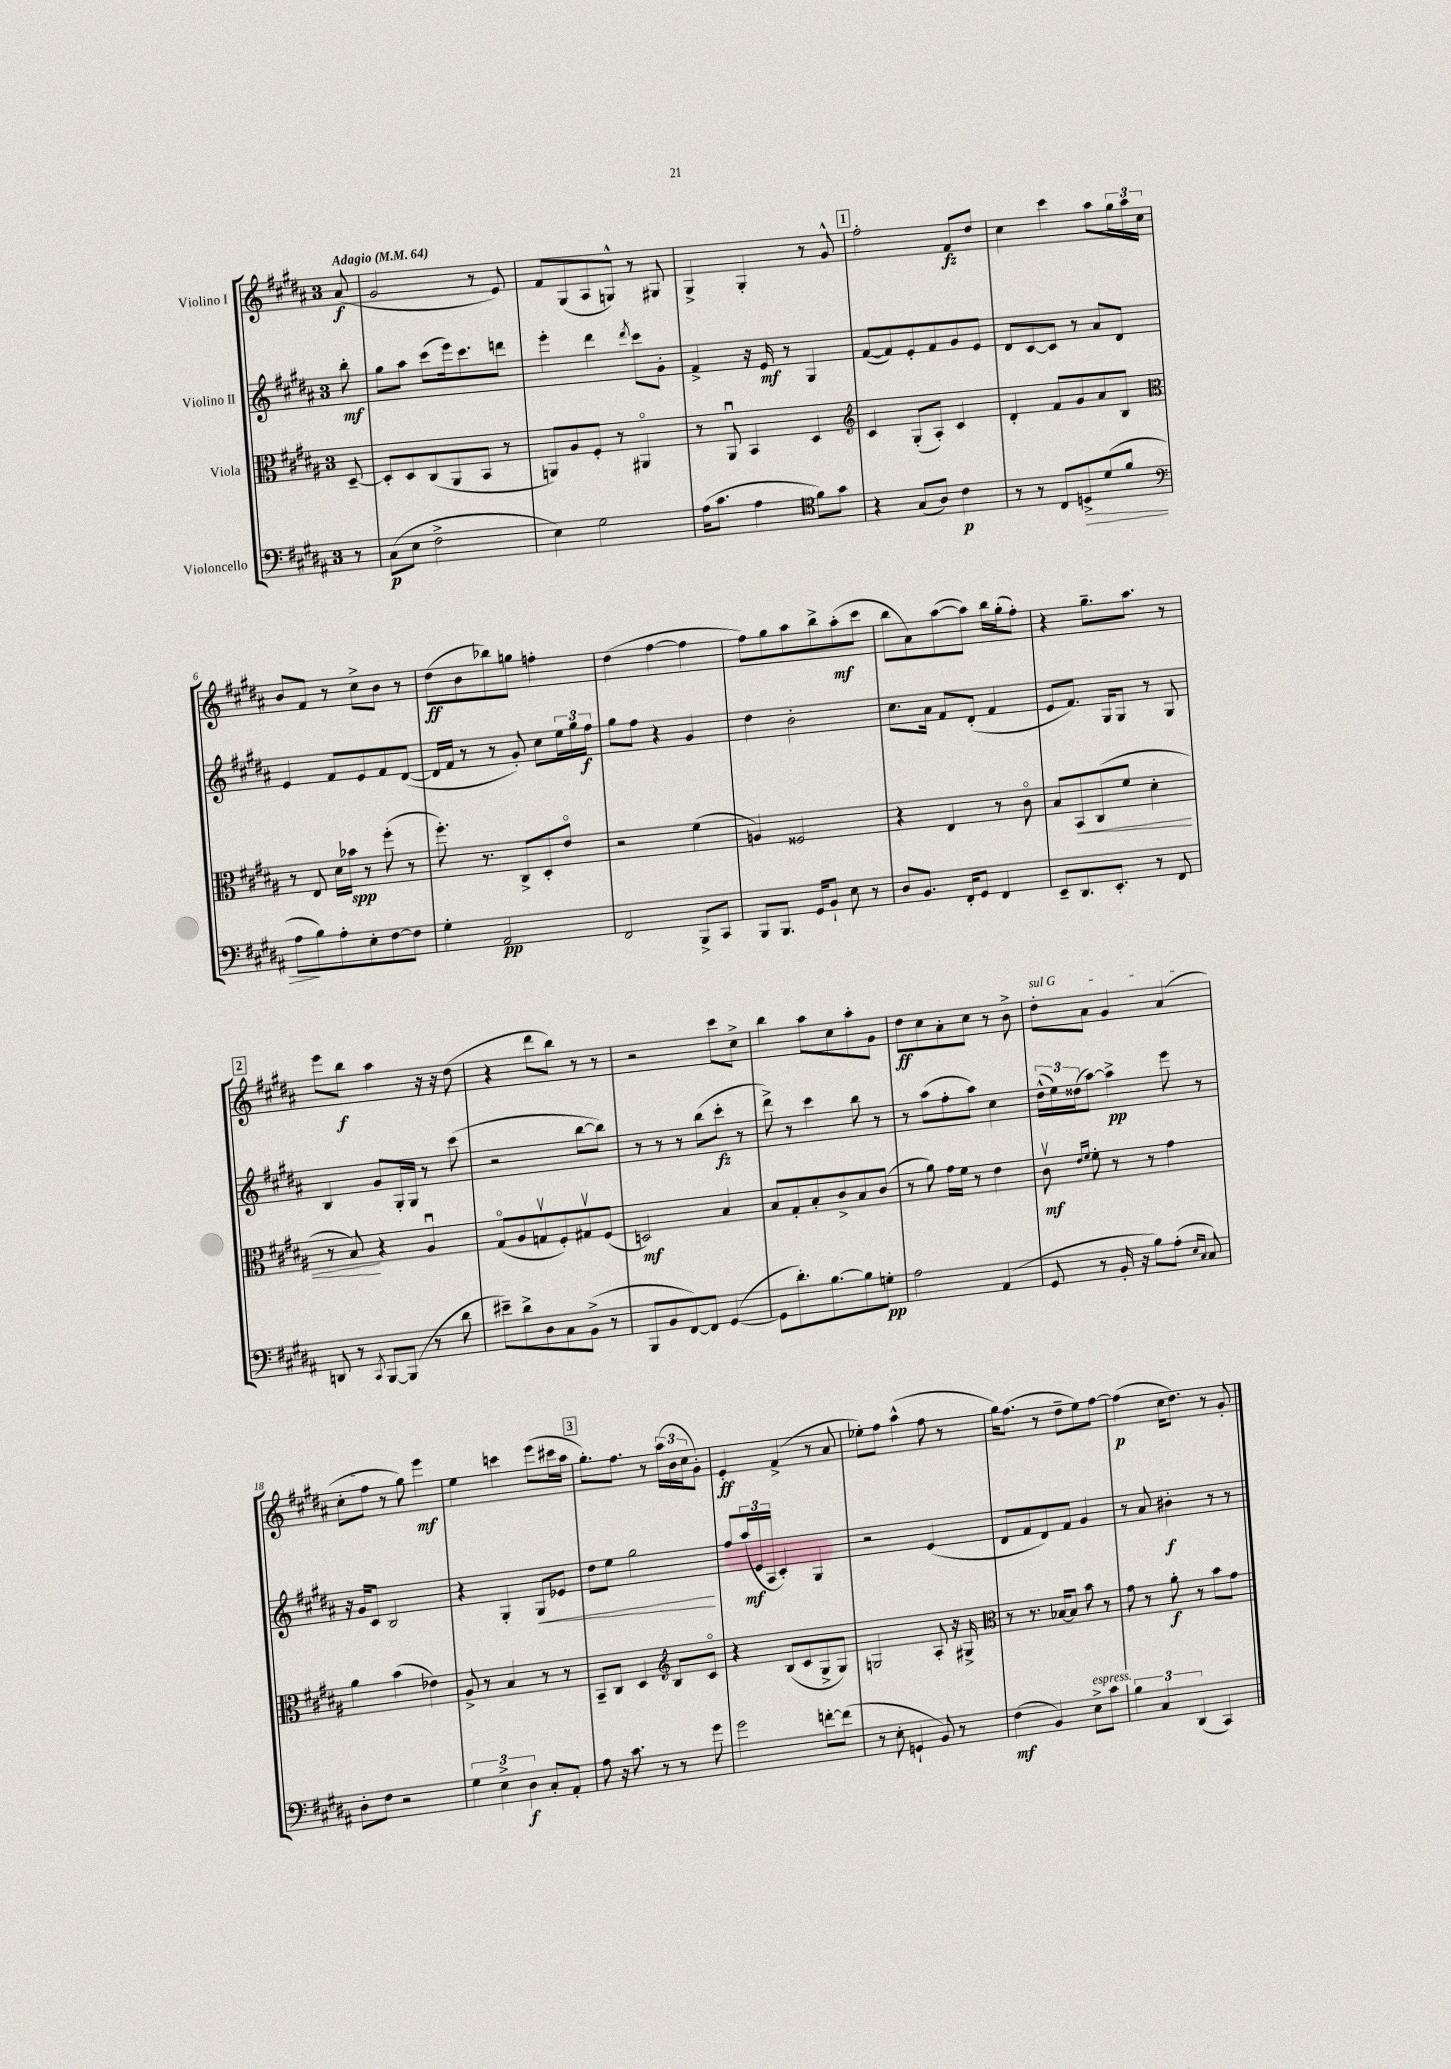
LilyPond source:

<<
\new StaffGroup <<
\new Staff = "s0" \with { instrumentName = "Violino I" } {
    \clef treble \key b \major \once \override Staff.TimeSignature.style = #'single-digit \time 3/4 \partial 8 \tempo "Adagio" 4 = 64
    ais'8\f( |
    gis'2 r8 e'8) |
    fis'8 gis8( ais8 g8-^) r8 gis8 |
    gis4-> gis4-. r8 gis'8-^ |
    \mark \markup { \box "1" } fis''2-. fis'8\fz dis''8 |
    cis''4 cis'''4 ais''8 \tuplet 3/2 { gis''16 ais''16 cis''16 } |
    b'8 fis'8 r8 cis''8-> b'8 r8 |
    dis''8\ff( b'8 bes''8) g''8 f''4-. |
    dis''4( fis''4~ fis''4 |
    fis''8) gis''8 ais''8 b''8-> ais''8-.\mf( cis'''8 |
    b''8 ais'8) ais''8~( ais''8) b''16 gis''16-.( fis''8-.) |
    r4 gis''8.-- ais''8. r8 |
    \mark \markup { \box "2" } e'''8 b''8\f ais''4 r16 r16 dis''8( |
    r4 dis'''8 b''8) r8 r8 |
    r2 cis'''8 cis''8-> |
    b''4 ais''8 cis''8 ais''8-. gis'8 |
    dis''8\ff cis''8 ais'8-. cis''8 r8 b'8-> |
    \once \override TextSpanner.bound-details.left.text = \markup { \italic "sul G" } dis''8-.\startTextSpan ais'8 gis'4 ais'4( |
    cis''8-. fis''8\stopTextSpan r8 gis''8) e'''4\mf |
    e''4 c'''4 e'''8( cis'''16 ais''16 |
    \mark \markup { \box "3" } gis''8.-.) fis''8. r8 \tuplet 3/2 { ais''16( b'16 cis''16 } gis'8-.) |
    e'4-.\ff fis'4->( r8 ais'8 |
    ees''8-.) fis''8 ais''4-^( fis''8 r8 |
    gis''16) fis''8.( r8 dis''8-- e''8) fis''8~ |
    fis''4\p( cis''16 dis''8.) r8 gis'8-. \bar "|." |
}
\new Staff = "s1" \with { instrumentName = "Violino II" } {
    \clef treble \key b \major \once \override Staff.TimeSignature.style = #'single-digit \time 3/4 \partial 8
    b''8-.\mf |
    gis''8 ais''8 cis'''8( e'''16) cis'''8. d'''8 |
    e'''4-. dis'''4 \acciaccatura { dis'''8 } cis'''8 gis'8-. |
    fis'4-> r16 e'16\mf r8 gis4 |
    \mark \markup { \box "1" } fis'8~( fis'8) e'8-. fis'8 gis'8 e'8 |
    dis'8 cis'8~ cis'8 r8 ais'8 dis'8 |
    e'4 fis'8 e'8 fis'8 dis'8~( |
    dis'16 fis'16 r8 r8 gis'8-.) cis''8 \tuplet 3/2 { e''16 gis''16 fis''16\f } |
    gis''8 fis''8 r4 gis'4 |
    dis''4 b'2-. |
    cis''8. ais'16 fis'8 dis'8-.( fis'4 |
    e'8 fis'8.) gis16 gis8 r8 gis8 |
    \mark \markup { \box "2" } b4 gis'8 gis16-. gis16 r8 cis'''8( |
    r2 b''8~ b''8) |
    r8 r8 r8 b''8( cis'''8-.\fz r8 |
    dis'''8->) r8 cis'''4 b''8 r8 |
    r8 ais''8( fis''8-. ais''8) cis''4 |
    \tuplet 3/2 { dis''16-^( e''16) disis''16( } ais''8~) ais''4->\pp e'''8 r8 |
    r16 gis'16 cis'8 b2 |
    r4 gis4-. gis8\< ees'8 |
    \mark \markup { \box "3" } dis''8 e''8 gis''2\! |
    fis''8 \tuplet 3/2 { ais''16\mf( e'16 ais16 } cis'4-.) gis4 |
    r2 e'4( |
    dis'8 fis'8 dis'8) fis'8 gis'4 |
    r8 ais'8 bis'4-.\f r8 r8 \bar "|." |
}
\new Staff = "s2" \with { instrumentName = "Viola" } {
    \clef alto \key b \major \once \override Staff.TimeSignature.style = #'single-digit \time 3/4 \partial 8
    dis8~-- |
    dis8-. dis8 cis8( ais,8 b,8 r8 |
    a,8) ais8 fis8-. r8 ais,4\flageolet |
    r8 ais,8\downbow b,4 dis4 |
    \mark \markup { \box "1" } \clef treble cis'4 gis8-.( ais8-.) cis'4 |
    dis'4-. fis'8 gis'8 ais'8 b8 |
    \clef alto r8 e8 dis'16 bes'16\spp r8 fis''8-.( r8 |
    fis''8.-.) r8. cis8-> dis8-. e'8\flageolet |
    r2 fis'4( |
    a4) fisis2 |
    r4 e4 r8 cis'8\flageolet |
    b8 b,8\< cis8( fis'8 dis'4-. |
    \mark \markup { \box "2" } r8 b8\!) r4 ais4\downbow |
    gis8\flageolet( ais8 g8\upbow fis8-.) gis8\upbow fis8( |
    d2\mf) b4 |
    b8 gis8-. b8-. cis'8-> b8 cis'8( |
    r8 ais'8) gis'16 fis'16 r8 e'4 |
    cis'8\upbow\mf \grace { e'16 fis'16 } fis'8-. r8 r8 gis'4 |
    ais'4 b'4( ees'4) |
    ais8-> r8 b4 r8 r8 |
    \mark \markup { \box "3" } b,8-- cis8 dis4 \clef treble b8 cis'8\flageolet |
    r4 b8( cis'8 gis8-> gis8) |
    g2 ais8-. r16 gis16-> |
    \clef alto r8 r8. bes16~ bes8 b'8 r8 |
    gis'8 r8 ais'8-.\f r8 b'8 gis'8 \bar "|." |
}
\new Staff = "s3" \with { instrumentName = "Violoncello" } {
    \clef bass \key b \major \once \override Staff.TimeSignature.style = #'single-digit \time 3/4 \partial 8
    r8 |
    cis8\p( e8 fis2-> |
    e4) gis2 |
    ais16( cis'8. ais4 \clef tenor fis'8) gis'8 |
    \mark \markup { \box "1" } r4 gis8( ais8) cis'4\p |
    r8 r8 cis8 d8->\> dis'8( fis'8 |
    \clef bass ais8\! b8) ais8-. e8-. fis8~ fis8 |
    gis4-. ais,2\pp |
    fis,2 b,,8-> cis,8 |
    b,,8 b,,8. gis,16 b,8-! e8 r8 |
    dis8 b,8. fis,16-. gis,8 fis,4 |
    e,8-- dis,8. e,8.-. r8 fis,8 |
    \mark \markup { \box "2" } d,8 r8 \acciaccatura { cis,8 } b,,8~ b,,8( r8 dis'8 |
    eis'8--) dis'8-> dis8 cis8 b,8->( r8 |
    b,,8 b,8 fis,8~) fis,8 gis,4~( |
    gis,8 dis'8.-.) b8.~ b8 g8-.\pp |
    ais2 ais,4( |
    gis,8 r8 b,16-. r16 b8) ais8-.( \grace { e16 cis16 } cis8) |
    dis8-. fis8 r2 |
    \tuplet 3/2 { gis4 e4-> dis4\f } cis8-. ais,8-. |
    \mark \markup { \box "3" } ais8 r16 cis'8. r8 r8 gis'8 |
    gis'2 f'8~-. f'8( |
    r8 e8-. g,4-! b,8) r8 |
    fis4\mf( b,4) e8->^\markup { \italic "espress." } cis'8 |
    \tuplet 3/2 { b4 cis4 dis,4( } cis,4) \bar "|." |
}
>>
>>
